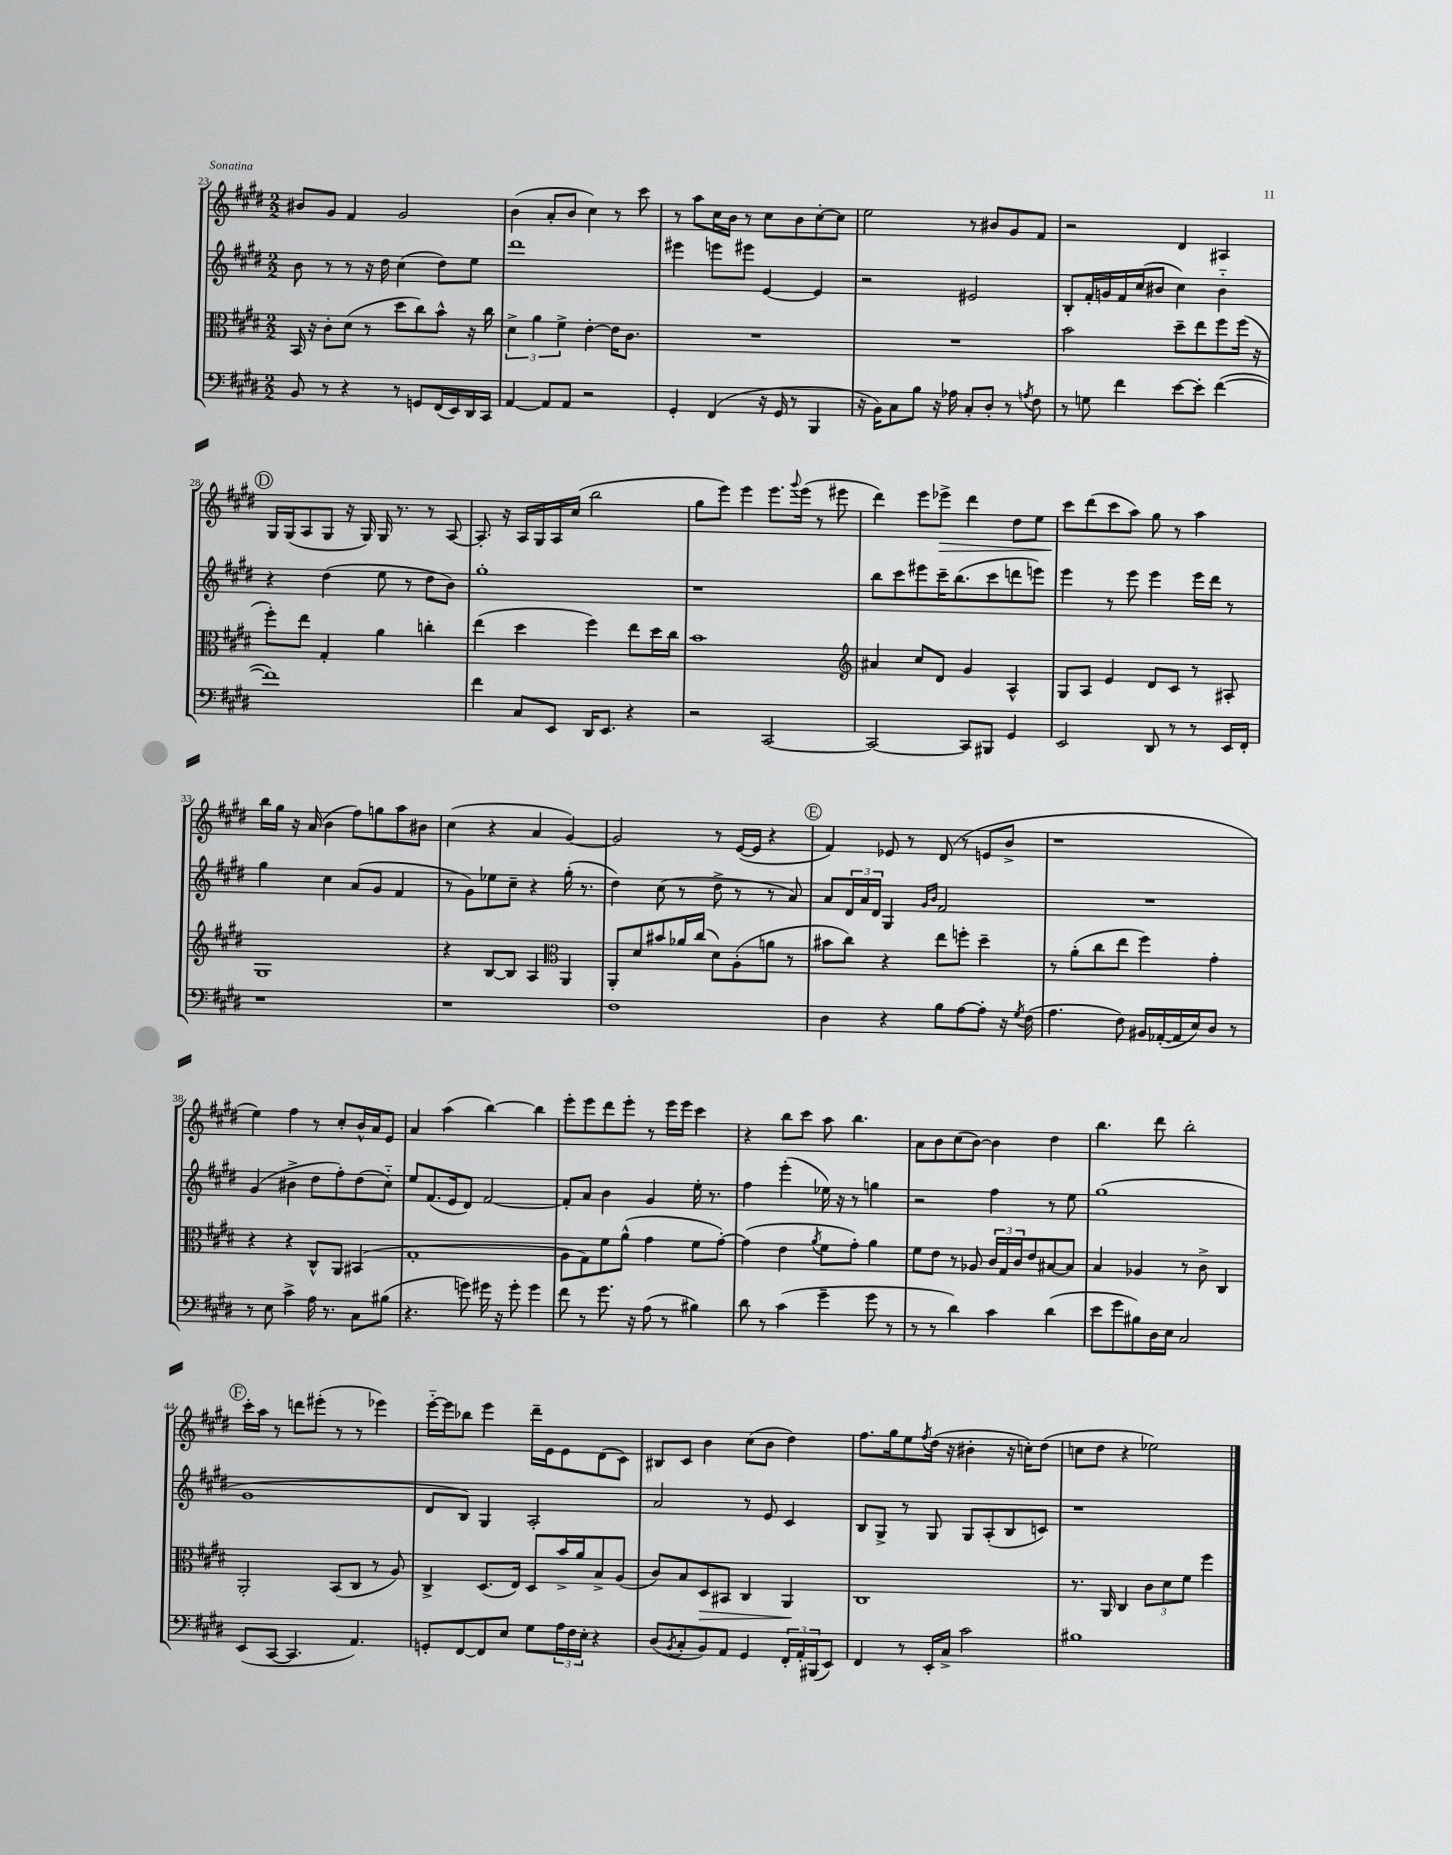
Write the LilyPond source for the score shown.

<<
\new StaffGroup <<
\new Staff = "s0" {
    \clef treble \key e \major \numericTimeSignature \time 2/2
    bis'8 gis'8 fis'4 gis'2 |
    b'4( a'8-. b'8 cis''4) r8 cis'''8 |
    r8 a''8 cis''16 b'16 r8 cis''8 b'8 cis''8~-. cis''8 |
    e''2 r8 bis'8 gis'8 fis'8 |
    r2 dis'4 ais4 |
    \mark \markup { \circle "D" } gis16 gis16( a8 gis8 r16 gis16) gis16 r8. r8 a8~ |
    a8.-. r16 a16 gis16 a16 cis''16( b''2 |
    gis''8 e'''8) e'''4 e'''8. \appoggiatura { gis'''8 } e'''16( r8 eis'''8 |
    dis'''4) e'''8 ees'''8->\> dis'''4 dis''8 e''8 |
    cis'''8\! dis'''8( cis'''8 a''8) gis''8 r8 a''4 |
    b''16 gis''16 r16 a'16( b'4 fis''8) g''8 a''8 bis'8 |
    cis''4( r4 a'4 gis'4~) |
    gis'2 r8 e'16~( e'16 r4 |
    \mark \markup { \circle "E" } fis'4) ees'8 r8 dis'8( r8 e'8 b'8-> |
    r1 |
    e''4) fis''4 r8 cis''8-. b'16-^ a'16 e'8 |
    a'4 a''4( b''4~) b''4 |
    e'''8-. e'''8 dis'''8 e'''8-. r8 e'''16 e'''16 cis'''4 |
    r4 b''8 cis'''8 a''8 b''4. |
    a'8 b'8 cis''8( b'8~) b'4 dis''4 |
    b''4. dis'''8 b''2-. |
    \mark \markup { \circle "F" } cis'''16-. a''16 r8 d'''8 eis'''8-.( r8 r8 ees'''4) |
    e'''16~-_ e'''16 bes''8 e'''4 dis'''16-- e'16 e'8 dis'8( cis'8) |
    bis8 cis'8 b'4 cis''8( b'8 dis''4) |
    fis''8. gis''16 e''8 \acciaccatura { fis''8 } dis''16( r16 bis'4-. r16 c''16-.) dis''8( |
    c''8 dis''8 r4 ees''2) \bar "|." |
}
\new Staff = "s1" {
    \clef treble \key e \major \numericTimeSignature \time 2/2
    b'8 r8 r8 r16 dis''16 cis''4( dis''8) e''8 |
    dis'''1 |
    eis'''4 e'''8 eis'''8 e'4~ e'4 |
    r2 eis'2 |
    b8-. fis'16-. g'16 fis'16 cis''16( bis'8 cis''4) bis'4-_ |
    \mark \markup { \circle "D" } r4 dis''4( e''8 r8 dis''8 b'8) |
    gis''1-. |
    r1 |
    b''8 cis'''8 eis'''8 cis'''16-- b''8.( cis'''8 d'''8 e'''8) |
    e'''4 r8 e'''8 e'''4 e'''16 dis'''16 r8 |
    gis''4 cis''4 a'8( gis'8 fis'4 |
    r8 gis'8) ees''8 cis''8-- r4 gis''16-.( r8. |
    dis''4) cis''8( r8 dis''8-> r8 r8 a'8) |
    \mark \markup { \circle "E" } a'8 \tuplet 3/2 { dis'16 a'16 dis'16 } gis4 \grace { gis'16 b'16 } fis'2 |
    R1 |
    gis'4( bis'4-> dis''8 fis''8-.) dis''8( cis''8-_) |
    e''8 fis'8.( e'16 dis'8) fis'2~ |
    fis'8-. a'8 b'4 gis'4 e''16-. r8. |
    fis''4 e'''4-.( ees''16) r16 r8 g''4 |
    r2 fis''4 r8 e''8 |
    gis''1( |
    \mark \markup { \circle "F" } gis'1 |
    dis'8 b8) gis4 a2-. |
    a'2 r8 e'8 cis'4 |
    b8 gis8-> r8 gis8 gis8 a8-.( b8 c'8) |
    r1 \bar "|." |
}
\new Staff = "s2" {
    \clef alto \key e \major \numericTimeSignature \time 2/2
    b,16 r16 cis'8-. dis'8( r8 dis''8 cis''8) b'8-^ r16 cis''16 |
    \tuplet 3/2 { dis'4-> a'4 fis'4-> } e'4~-. e'16 cis'8. |
    R1 |
    R1 |
    b'2 dis''8-- e''8 fis''8 fis''16( r16 |
    \mark \markup { \circle "D" } fis''8-.) e''8 gis4-. a'4 c''4-. |
    e''4( dis''4 fis''4) e''8 dis''16 cis''16 |
    b'1 |
    \clef treble ais'4 cis''8 dis'8 gis'4 a4-^ |
    gis8 a8 e'4 dis'8 cis'8 r8 ais8-. |
    gis1 |
    r4 b8~ b8 a4 \clef alto a,4 |
    a,8-. dis'8 bis'8 aes'16 cis''16( dis'8) a8-.( a'8 r8 |
    \mark \markup { \circle "E" } bis'8 cis''8) r4 e''8 f''8-. dis''4-- |
    r8 a'8-.( cis''8 e''8 fis''4) gis'4-. |
    r4 r4 cis8-^ a,8 bis,4( |
    gis1-. |
    a8 gis8) fis'8 a'8-^( gis'4 fis'8 gis'8~-.) |
    gis'4( e'4 \acciaccatura { a'8 } fis'8 gis'8-.) a'4 |
    fis'8 e'8 r8 aes8 \tuplet 3/2 { cis'16 gis16 cis'16 } e'8 bis8~ bis8 |
    b4 aes4 r8 cis'8-> cis4 |
    \mark \markup { \circle "F" } a,2-. b,8( cis8 r8 a8) |
    cis4-> dis8.( e16) dis8 b'16-> a'16 b8-> a8( |
    cis'8) b8 dis8\> bis,8 cis4 a,4\! |
    cis1 |
    r8. a,16 cis4 \tuplet 3/2 { cis'8 dis'8 fis'8 } fis''4 \bar "|." |
}
\new Staff = "s3" {
    \clef bass \key e \major \numericTimeSignature \time 2/2
    b,8 r8 r4 r8 g,8 fis,16( e,16) dis,16 cis,16 |
    a,4~ a,8 a,8 r2 |
    gis,4-. fis,4( r16 gis,16 r8 b,,4 |
    r16 b,16) cis8 b8 r16 aes16 cis8-. dis8-. r8 \acciaccatura { a8 } fis8 |
    r8 g8 fis'4 e'8~ e'8-. fis'4~( |
    \mark \markup { \circle "D" } fis'1) |
    fis'4 cis8 e,8 dis,16 e,8. r4 |
    r2 cis,2~ |
    cis,2~ cis,8 bis,,8 gis,4 |
    e,2 dis,8 r8 r8 e,16 fis,16-. |
    r1 |
    r1 |
    fis1 |
    \mark \markup { \circle "E" } dis4 r4 b8 a8~ a8-. r16 \acciaccatura { gis8 } fis16( |
    a4. fis8) bis,16 aes,16~-.( aes,16 e16) dis8 r8 |
    r8 e8 cis'4-> a16 r8. cis8 bis8( |
    r4. g'8) gis'16 r16 gis'8-. gis'4 |
    fis'8 r8 gis'8. r16 a8( r8 bis4) |
    dis'8 r8 cis'4( gis'4-- gis'8 r8 |
    r8 r8 dis'4) cis'4 dis'4( |
    e'8 gis'8 bis8) dis16 e16 cis2 |
    \mark \markup { \circle "F" } e,8( cis,8~ cis,4. a,4.) |
    g,8-. fis,8~ fis,8 e8 gis8 \tuplet 3/2 { a16 fis16 e16-. } r4 |
    dis8( \acciaccatura { b,8 } cis8-. b,8) a,8 gis,4 \tuplet 3/2 { fis,16-. a,16-. bis,,16( } e,8) |
    fis,4 r8 e,16-. cis16-> cis'2 |
    bis1 \bar "|." |
}
>>
>>
\layout { \context { \Score currentBarNumber = #23 } }
